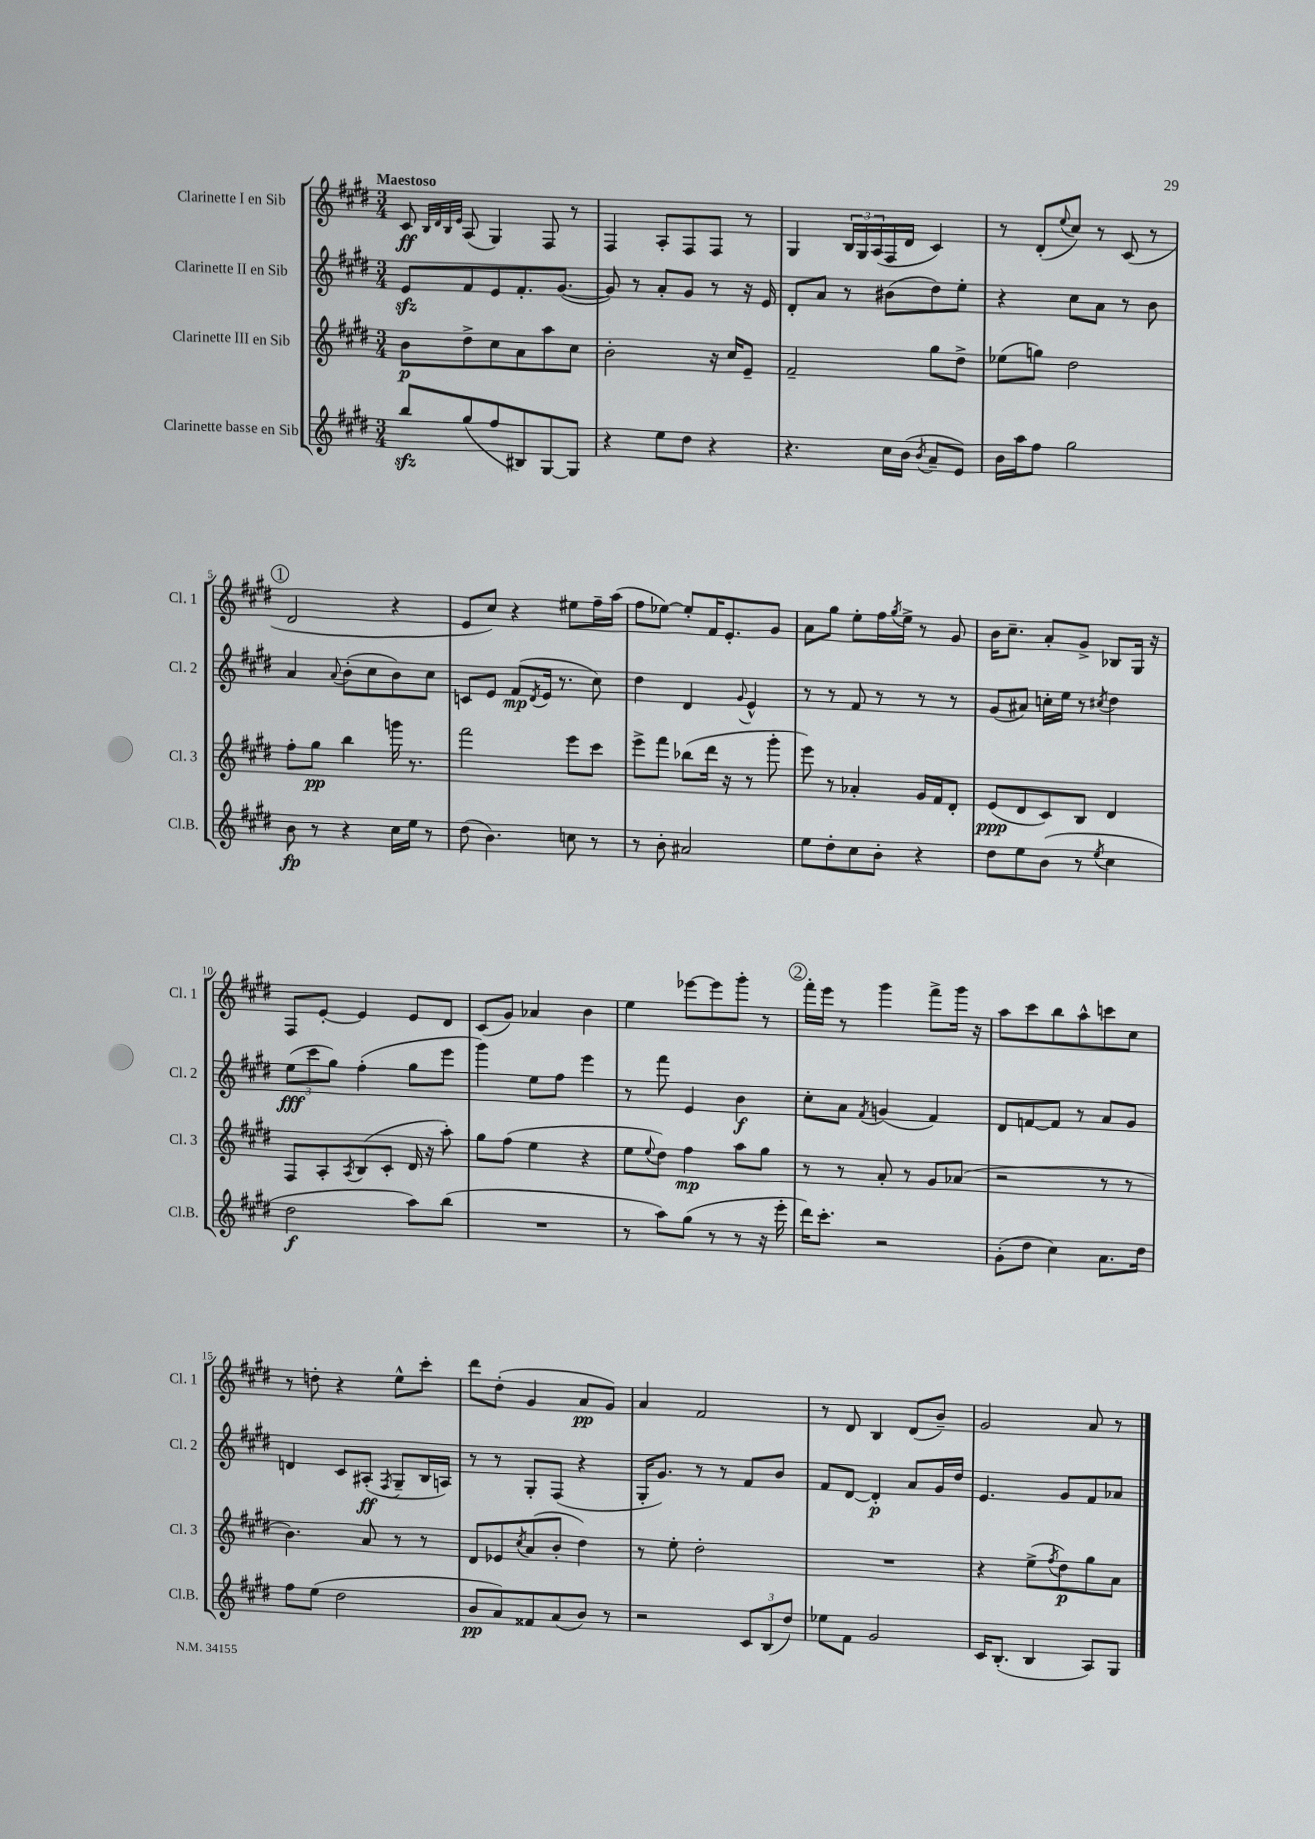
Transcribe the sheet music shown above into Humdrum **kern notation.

**kern	**kern	**kern	**kern
*staff4	*staff3	*staff2	*staff1
*clefG2	*clefG2	*clefG2	*clefG2
*k[f#c#g#d#]	*k[f#c#g#d#]	*k[f#c#g#d#]	*k[f#c#g#d#]
*M3/4	*M3/4	*M3/4	*M3/4
8bb	8b	8e	8c#
.	.	.	32qqB
.	.	.	32qqd#
.	.	.	32qqB
.	.	.	32qqe
(8gg#	8dd#^	8f#	(8A
8ff#	8cc#	8e	4G#)
8B#)	8a	8.f#'	.
[8G#	8aa	.	8F#
.	.	([8.g#	.
8G#]	8cc#	.	8r
=	=	=	=
4r	2b'	8g#])	4F#
.	.	8r	.
8ee	.	8a'	8A'
8dd#	.	8g#	8F#
4r	16r	8r	8F#
.	16cc#	.	.
.	8e~	16r	8r
.	.	16e	.
=	=	=	=
4.r	2f#~	8d#'	4G#
.	.	8a	.
.	.	8r	24B
.	.	.	24G#
.	.	.	(24A
16cc#	.	(8b#	16F#
(16b	.	.	16d#
8qb	.	.	.
8a~	8gg#	8dd#)	4c#)
8e)	8dd#^	8ee'	.
=	=	=	=
16b	(8ee-	4r	8r
16aa	.	.	.
8ff#	8gg)	.	(8d#'
.	.	.	8qqee
2gg#	2dd#	8cc#	8cc#)
.	.	8a	8r
.	.	8r	(8c#
.	.	8b	8r
=	=	=	=
8b	8ff#'	4a	2d#
8r	8gg#	.	.
.	.	8qqa	.
4r	4bb	(8b'	.
.	.	8cc#	.
16cc#	16ggg	8b)	4r
16ee	8.r	.	.
8r	.	8cc#	.
=	=	=	=
(8dd#	2fff#	8c	8e
4.b)	.	8e	8cc#)
.	.	(8f#	4r
.	.	8qd#	.
.	.	16e	.
.	.	8.r	.
8cc	8eee	.	8ee#
8r	8ccc#	8cc#)	16ff#~
.	.	.	(16aa
=	=	=	=
8r	8eee^	4dd#	8ff#
8b'	8fff#	.	[8ee-)
2a#	(8bb-	4d#	8ee-']
.	16ddd#	.	16f#
.	16r	.	8.e'
.	.	8qqg#	.
.	8r	4e^^	.
.	8ggg#'	.	8g#
=	=	=	=
8ee	8eee)	8r	8a
8dd#'	8r	8r	8gg#
8cc#	4a-'	8f#	8ee'
8b'	.	8r	16ff#
.	.	.	8qgg#
.	.	.	16ee^
4r	16g#	8r	8r
.	16f#	.	.
.	8d#'	8r	8g#
=	=	=	=
8dd#	(8e	(8g#	16b
.	.	.	8.cc#~
8ee	8d#	8a#)	.
(8b	8c#)	16cc'	8a'
.	.	16ee	.
8r	8B	8r	8g#^
8qee	.	8qcc#	.
4cc#	4d#	4dd#	8B-
.	.	.	16G#
.	.	.	16r
=	=	=	=
2dd#	8F#	(12ee	8F#
.	.	12ccc#	.
.	8A'	.	[8e'
.	.	12gg#)	.
.	8qA	.	.
.	(8B	(4ff#'	4e]
.	8c#'	.	.
8aa)	16d#	8gg#	8e
.	16r	.	.
(8bb	8aa')	8eee	8d#
=	=	=	=
2.r	8gg#	4ggg#)	(8c#
.	(8ff#	.	8g#)
.	4ee	8ee	4a-
.	.	8ff#	.
.	4r	4eee	4b
=	=	=	=
8r	8ee	8r	4ee
.	8qqee	.	.
8aa)	8dd#)	8fff#	.
(8gg#	4ff#	4e	[8eee-
8r	.	.	8eee-]
8r	8aa	4b	8ggg#'
16r	8gg#	.	8r
16eee'	.	.	.
=	=	=	=
16ddd#)	8r	8cc#'	16fff#'
8.ccc#'	.	.	16eee
.	8r	8a	8r
.	.	8qf#	.
2r	8a'	(4g	4ggg#
.	8r	.	.
.	8g#	4f#)	8fff#^
.	(8a-	.	16ggg#
.	.	.	16r
=	=	=	=
(8g#'	2r	8d#	8aa
8dd#	.	[8f	8ccc#
4cc#)	.	8f]	8bb
.	.	8r	8aa^^
8.a	8r	8a	8ccc
.	8r	8g#	8cc#
16dd#	.	.	.
=	=	=	=
8ff#	4.b)	4d	8r
(8ee	.	.	8dd'
2dd#	.	8c#	4r
.	8a	(8A#'	.
.	.	8qF#	.
.	8r	8G#~	8ee^^
.	8r	16B	8ccc#'
.	.	16A)	.
=	=	=	=
8b	8d#	8r	8ddd#
8a)	8e-	8r	(8dd#'
.	8qcc#	.	.
8f##	(8a	8G#'	4g#
(8a	8b'	(8F#	.
8b)	4dd#)	4r	8a
8r	.	.	8g#)
=	=	=	=
2r	8r	16G#'	4a
.	.	8.g#)	.
.	8ee'	.	.
.	2dd#'	8r	2f#
.	.	8r	.
12c#	.	8f#	.
(12B	.	.	.
.	.	8b	.
12dd#)	.	.	.
=	=	=	=
8ee-	2.r	8f#	8r
8f#	.	[8d#	8d#
2g#	.	4d#']	4B
.	.	8a	(8d#
.	.	16g#	8b~)
.	.	16dd#	.
=	=	=	=
16c#	4r	4.e	2g#
(8.B'	.	.	.
4B	(8ee^	.	.
.	8qff#	.	.
.	8dd#)	8g#	.
8A)	8gg#	8f#	8a
8G#	8a	8a-	8r
==	==	==	==
*-	*-	*-	*-
